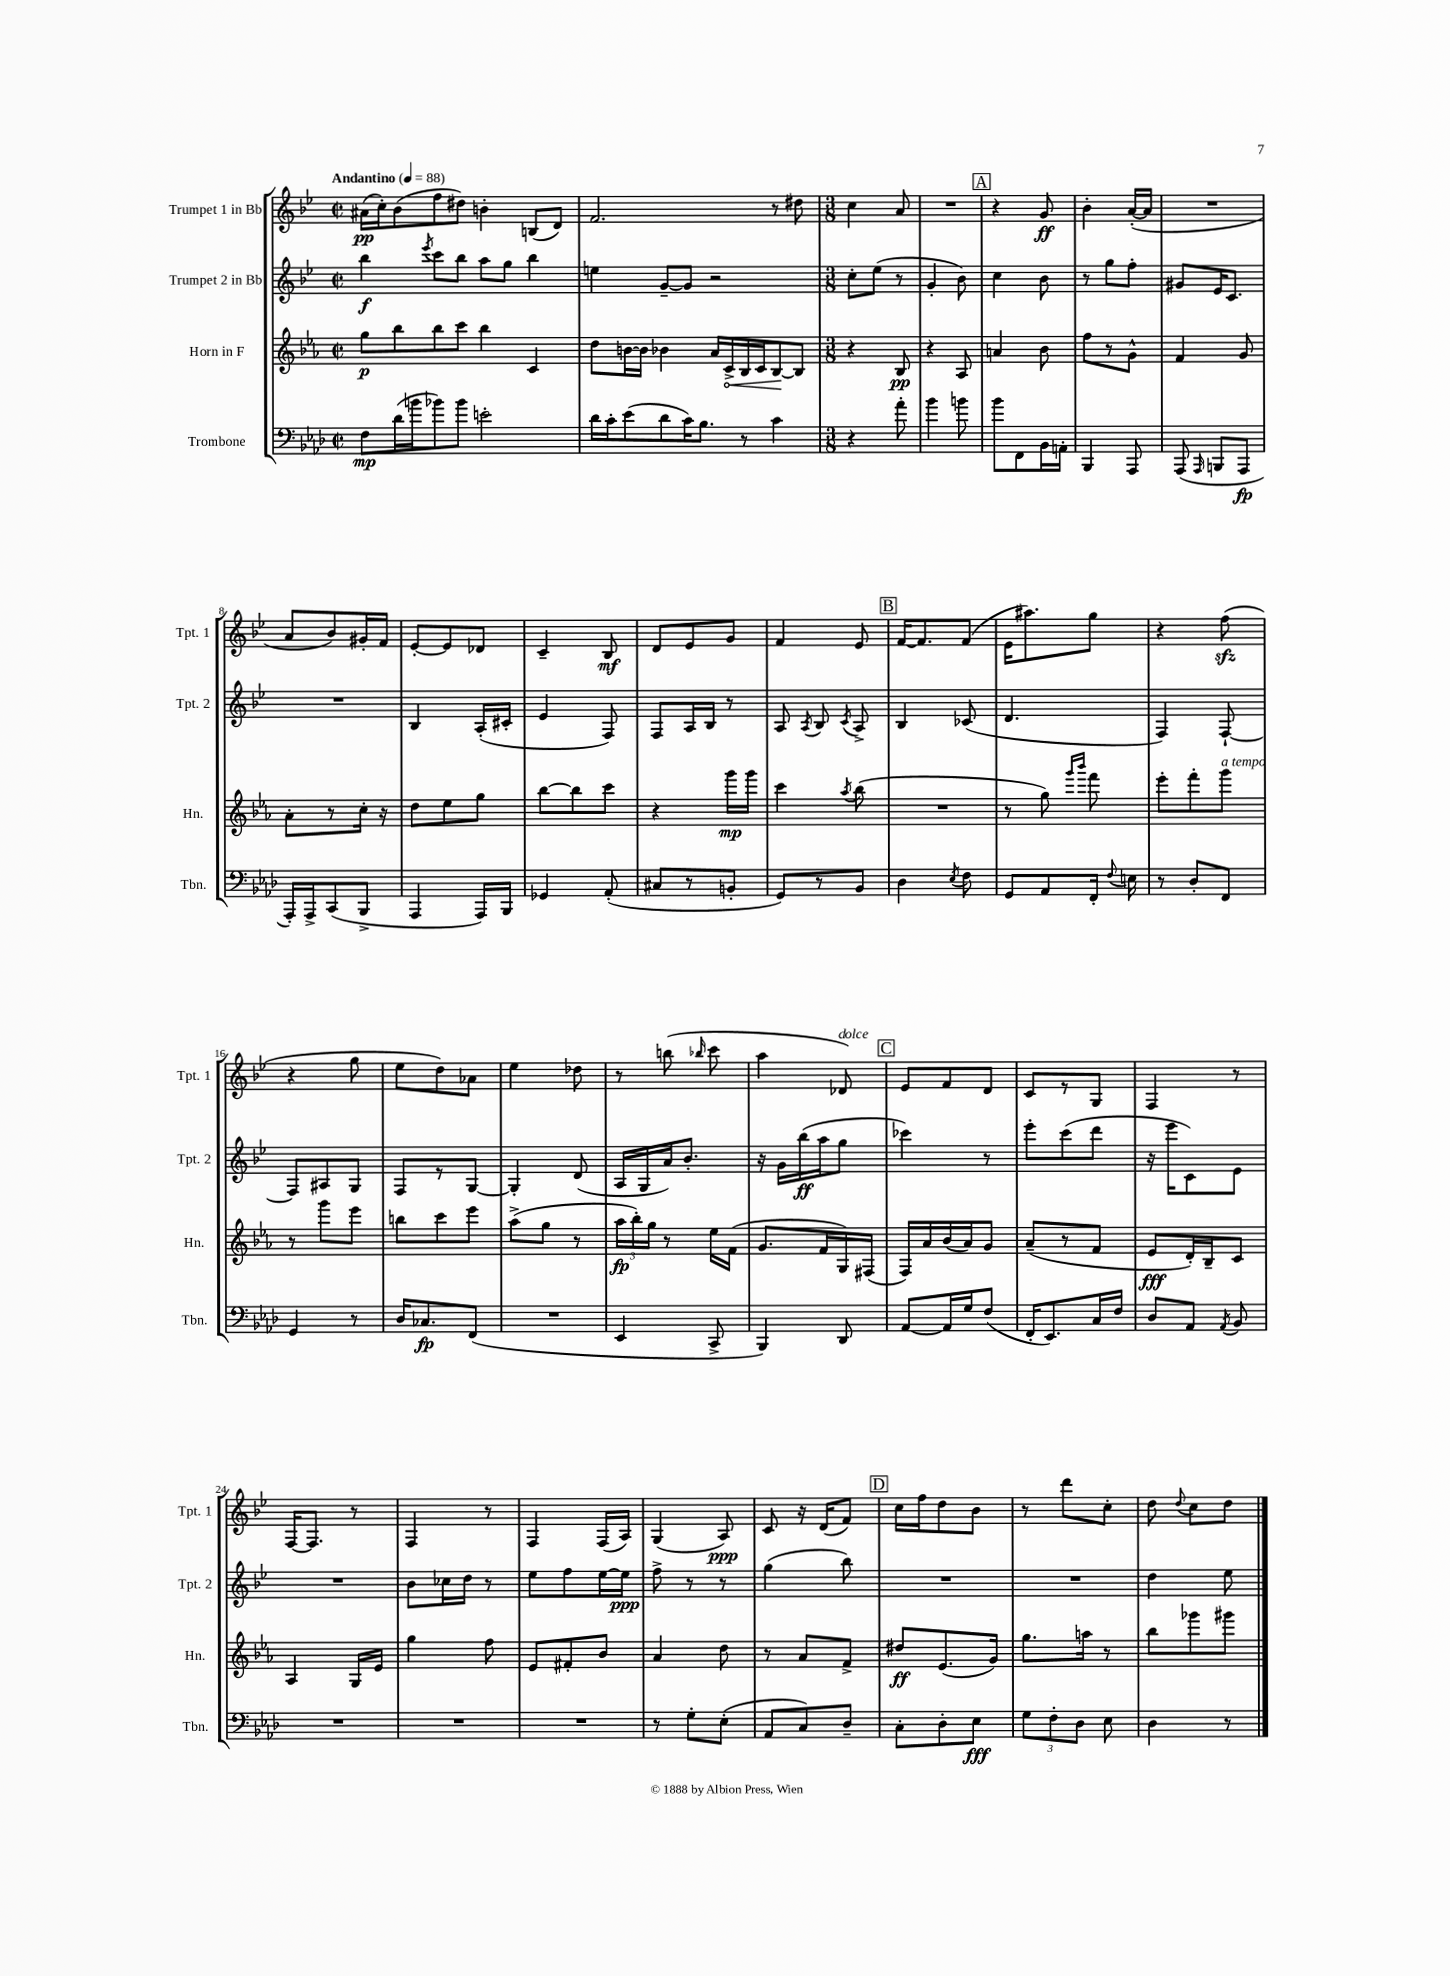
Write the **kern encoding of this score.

**kern	**kern	**kern	**kern
*staff4	*staff3	*staff2	*staff1
*clefF4	*clefG2	*clefG2	*clefG2
*k[b-e-a-d-]	*k[b-e-a-]	*k[b-e-]	*k[b-e-]
*M2/2	*M2/2	*M2/2	*M2/2
*met(c|)	*met(c|)	*met(c|)	*met(c|)
*MM88	*MM88	*MM88	*MM88
8F\L	8gg\L	4bb-\	(16a#\LL
.	.	.	16cc'\J)
(16d-\L	8bb-\	.	(8b-\
16b\J	.	.	.
.	.	8qeee-/	.
8b-\)	8bb-\	8ccc\L	8ff\
8b-\J	8ccc\J	8bb-\J	8dd#\J)
2e'\	4bb-\	8aa\L	4b'\
.	.	8gg\J	.
.	4c/	4bb-\	(8B/L
.	.	.	8d/J)
=	=	=	=
16d-\LL	8dd\L	4ee\	2.f/
16c'\J	.	.	.
(8e-\	[16b\L	.	.
.	16b\]JJ	.	.
8d-\	4b-\	[8g~/L	.
16c\K)	.	8g/]J	.
8.B-\J	.	.	.
.	16a-/LL	2r	.
.	16c^/	.	.
8r	16B-/	.	.
.	16c/J	.	.
4c\	[8B-/	.	8r
.	8B-/]J	.	8dd#\
=	=	=	=
*M3/8	*M3/8	*M3/8	*M3/8
4r	4r	8cc'\L	4cc\
.	.	(8ee-\J	.
8a-'\	8B-/	8r	8a/
=	=	=	=
4b-\	4r	4g'/	4.r
8b\	8A-/	8b-\)	.
=	=	=	=
8b-\L	4a/	4cc\	4r
8FF\	.	.	.
16BB-\L	8b-\	8b-\	8g/
16AA'\JJ	.	.	.
=	=	=	=
4BBB-/	8ff\L	8r	4b-'\
.	8r	8gg\L	.
8AAA-/	8g^^\J	8ff'\J	([16a'/LL
.	.	.	16a/]JJ
=	=	=	=
(8AAA-/	4f/	8g#/L	4.r
16qqAAA-/	.	.	.
8BBB/L	.	16e-/K	.
.	.	8.c/J	.
8AAA-/J	8g/	.	.
=	=	=	=
16AAA-'/LL)	8a-'\L	4.r	8a/L
16AAA-^/J	.	.	.
(8CC/	8r	.	8b-/)
8BBB-^/J	16cc'\Jk	.	16g#'/L
.	16r	.	16f/JJ
=	=	=	=
4AAA-/	8dd\L	4B-/	[8e-'/L
.	8ee-\	.	8e-/]
16AAA-/LL)	8gg\J	(16A'/LL	8d-/J
16BBB-/JJ	.	16c#'/JJ	.
=	=	=	=
4GG-/	[8bb-\L	4e-/	4c~/
.	8bb-\]	.	.
(8AA-'/	8ccc\J	8F/)	8B-/
=	=	=	=
8C#/L	4r	8F/L	8d/L
8r	.	16A/L	8e-/
.	.	16B-/JJ	.
8BB'/J	16ggg\LL	8r	8g/J
.	16ggg\JJ	.	.
=	=	=	=
8GG/L)	4ccc\	8A/	4f/
.	.	8qA/	.
8r	.	8B-/	.
.	8qaa-/	8qc/	.
8BB-/J	(8bb-\	8A^/	8e-/
=	=	=	=
4D-\	4.r	4B-/	[16f/LK
.	.	.	8.f/]
8qE-/	.	.	.
8F\	.	(8c-/	(8f/J
=	=	=	=
8GG/L	8r	4.d/	16e-\LK
.	.	.	8.aa#\)
8AA-/	8gg\)	.	.
.	16qqggg/LL	.	.
.	16qqbbb-/JJ	.	.
16FF'/Jk	8fff\	.	8gg\J
8qqF/	.	.	.
16E\	.	.	.
=	=	=	=
8r	8eee-'\L	4F/)	4r
8D-'/L	8fff'\	.	.
8FF/J	8ggg\J	[8F`/	(8ff\
=	=	=	=
4GG/	8r	8F/]L	4r
.	8ggg\L	8A#/	.
8r	8eee-\J	8G/J	8gg\
=	=	=	=
16D-/LK	8bb\L	8F/L	8ee-\L
8.C-/	.	.	.
.	8ccc\	8r	8dd\)
(8FF/J	8eee-\J	[8G/J	8a-\J
=	=	=	=
4.r	(8aa-^\L	4G'/]	4ee-\
.	8gg\J	.	.
.	8r	(8d/	8dd-\
=	=	=	=
4EE-/	24aa-\LL	16A/LL	8r
.	24bb-'\)	.	.
.	.	16G/	.
.	24gg\JJ	.	.
.	8r	16a/J)	(8bb\
.	.	8.b-'/J	.
.	.	.	16qqbb-/
8CC^/	16ee-\LL	.	8ccc\
.	(16f\JJ	.	.
=	=	=	=
4BBB-/)	8.g/L	16r	4aa\
.	.	16g\LL	.
.	.	(16bb-\	.
.	16f/L	16aa\J	.
8DD-/	16G/)	8gg\J	8d-/)
.	(16F#/JJ	.	.
=	=	=	=
[8AA-/L	16F/LL)	4ccc-\)	8e-/L
.	16a-/	.	.
16AA-/]L	(16b-/	.	8f/
16G/J	16a-/J)	.	.
(8F/J	8g/J	8r	8d/J
=	=	=	=
16FF'/LK	(8a-~/L	8eee-'\L	8c/L
8.EE-/)	.	.	.
.	8r	(8ccc\	8r
16C/L	8f/J	8ddd\J	8G/J
16F/JJ	.	.	.
=	=	=	=
8D-/L	8e-/L	16r	4F/
.	.	16eee-\LK	.
8AA-/J	16d'/L)	8c\)	.
.	16B-~/J	.	.
8qAA-/	.	.	.
8BB-/	8c/J	8e-\J	8r
=	=	=	=
4.r	4A-/	4.r	[16F/LK
.	.	.	8.F/]J
.	16G/LL	.	8r
.	16e-/JJ	.	.
=	=	=	=
4.r	4gg\	8b-\L	4F/
.	.	16cc-\L	.
.	.	16dd\JJ	.
.	8ff\	8r	8r
=	=	=	=
4.r	8e-/L	8ee-\L	4F/
.	8f#'/	8ff\	.
.	8b-/J	[16ee-\L	(16F/LL
.	.	16ee-\]JJ	16A/JJ)
=	=	=	=
8r	4a-/	8ff^\	(4G/
8G'\L	.	8r	.
(8E-'\J	8dd\	8r	8A/)
=	=	=	=
8AA-/L	8r	(4gg\	8c/
8C/)	8a-/L	.	16r
.	.	.	(16d/LK
8D-~/J	8f^/J	8bb-\)	8f/J)
=	=	=	=
8C'\L	8dd#/L	4.r	16cc\LL
.	.	.	16ff\J
8D-'\	(8.e-/	.	8dd\
8E-\J	.	.	8b-\J
.	16g/Jk)	.	.
=	=	=	=
12G\L	8.gg\L	4.r	8r
12F'\	.	.	.
.	.	.	8ddd\L
12D-\J	.	.	.
.	16aa\Jk	.	.
8E-\	8r	.	8cc'\J
=	=	=	=
4D-\	8bb-\L	4dd\	8dd\
.	.	.	8qqdd/
.	8ggg-\	.	8cc\L
8r	8ggg#\J	8ee-\	8dd\J
==	==	==	==
*-	*-	*-	*-
